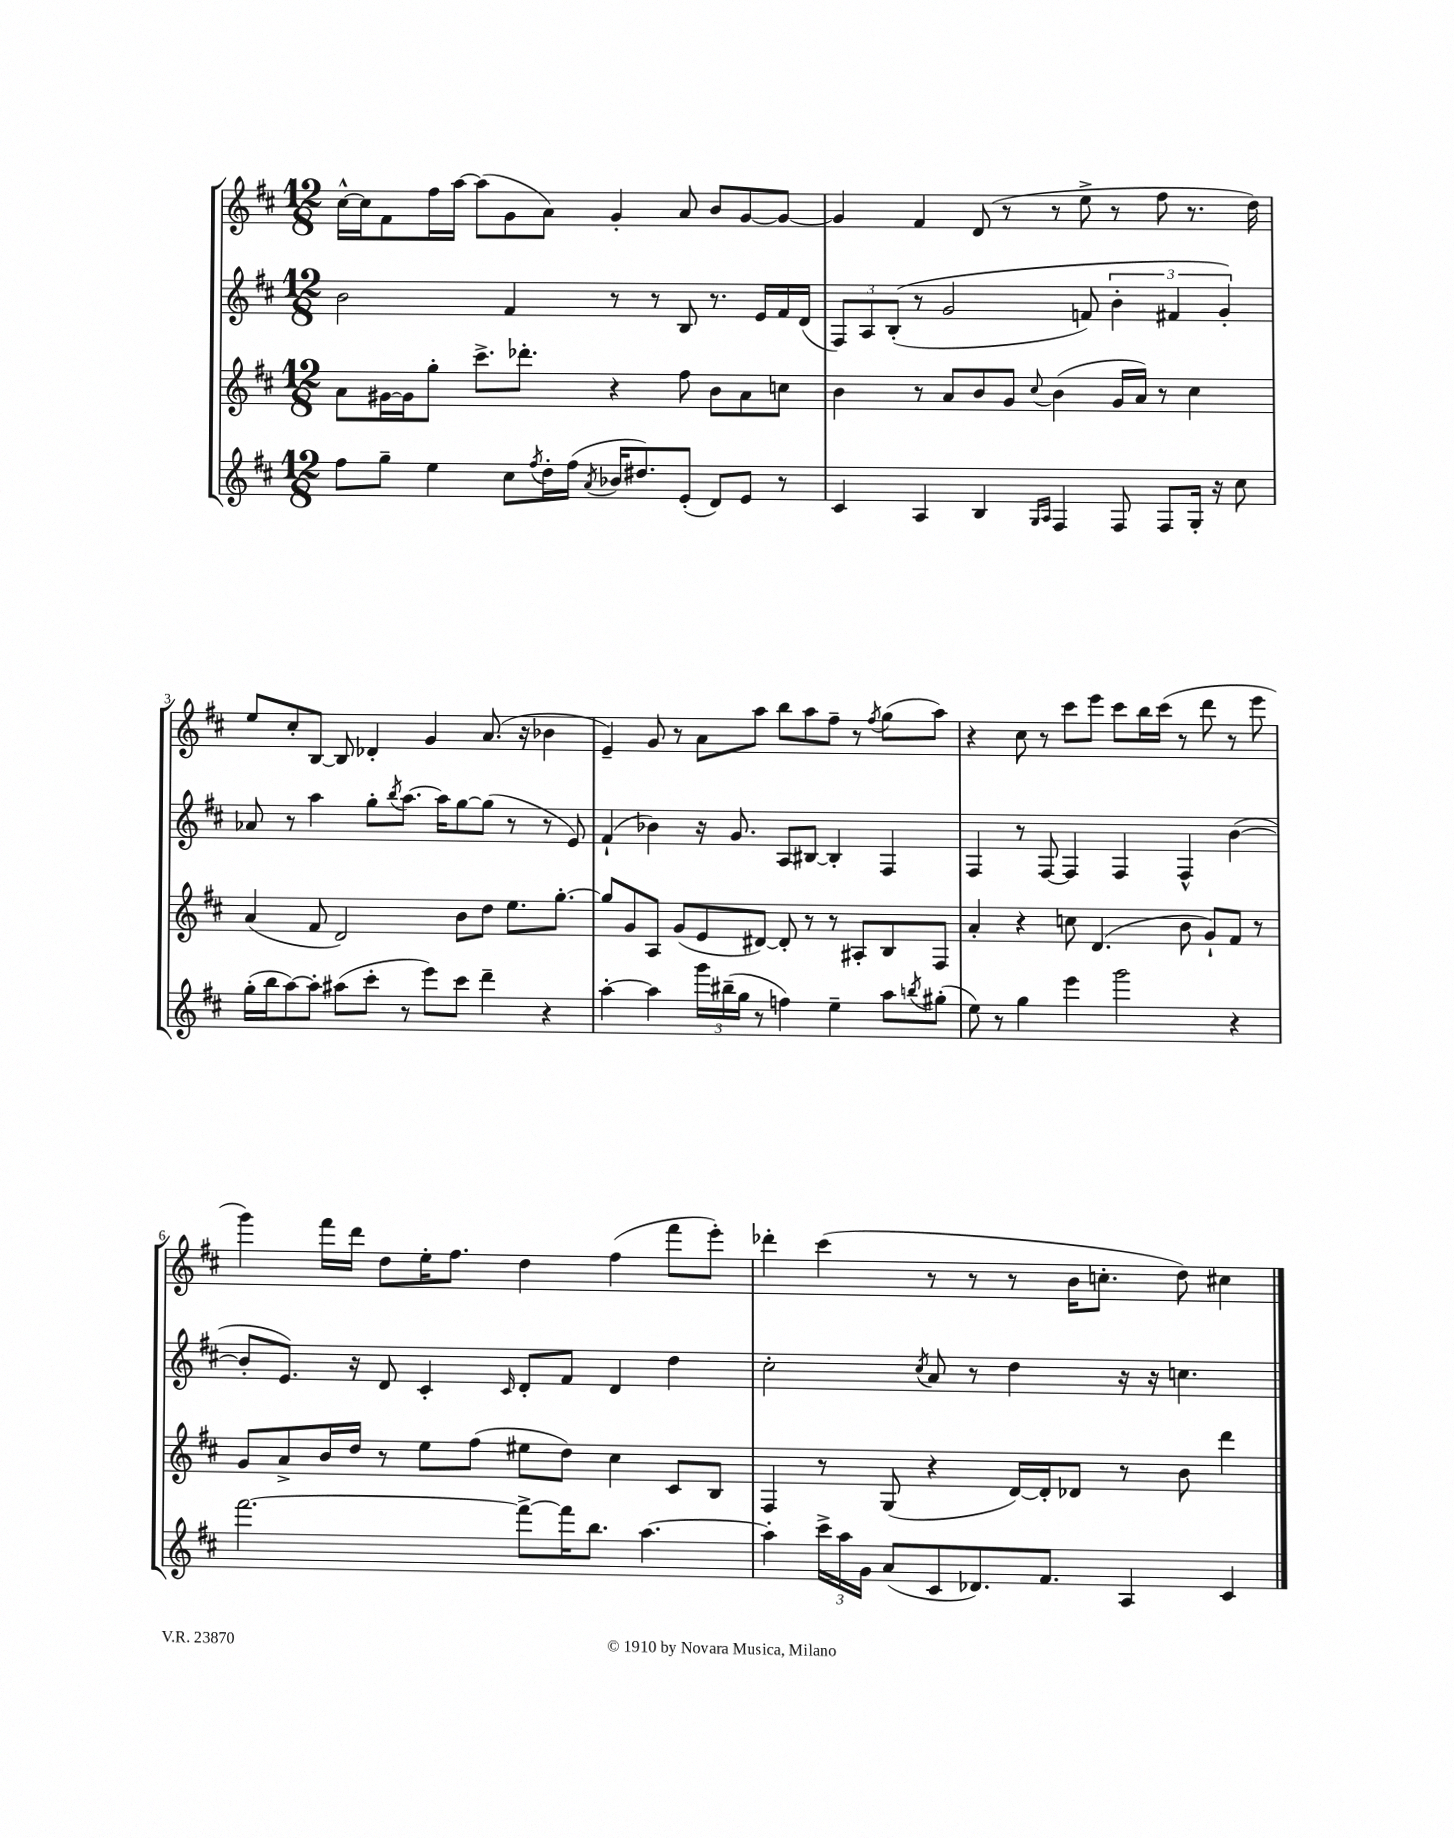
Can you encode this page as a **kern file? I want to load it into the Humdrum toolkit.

**kern	**kern	**kern	**kern
*staff4	*staff3	*staff2	*staff1
*clefG2	*clefG2	*clefG2	*clefG2
*k[f#c#]	*k[f#c#]	*k[f#c#]	*k[f#c#]
*M12/8	*M12/8	*M12/8	*M12/8
8ff#	8a	2b	[16cc#^^
.	.	.	16cc#]
8gg~	[16g#	.	8f#
.	16g#]	.	.
4ee	8gg'	.	16ff#
.	.	.	[16aa
.	8.ccc#^	.	(8aa]
8cc#	.	4f#	8g
.	8.ddd-'	.	.
8qff#	.	.	.
16dd'	.	.	8a)
(16ff#	.	.	.
8qa	.	.	.
16b-	4r	8r	4g'
8.dd#)	.	.	.
.	.	8r	.
(8e'	8ff#	8B	8a
8d)	8b	8.r	8b
8e	8a	.	[8g
.	.	16e	.
8r	8cc	16f#	8g_
.	.	(16d	.
=	=	=	=
4c#	4b	12F#)	4g]
.	.	12A	.
.	.	&((12B'	.
4A	8r	8r	4f#
.	8a	2g	.
4B	8b	.	(8d
.	8g	.	8r
16qqG	.	.	.
16qqA	8qqcc#	.	.
4F#	(4b	.	8r
.	.	8f)	8ee^
8F#	16g	6b'	8r
.	16a)	.	.
8F#	8r	.	8ff#
.	.	6f#	.
16G'	4cc#	.	8.r
16r	.	.	.
.	.	6g'&)	.
8cc#	.	.	.
.	.	.	16dd)
=	=	=	=
(16gg'	(4a	8a-	8ee
16bb	.	.	.
[8aa)	.	8r	8cc#'
8aa']	8f#	4aa	[8B
(8aa#	2d)	.	8B]
8ccc#'	.	8gg'	4d-'
.	.	8qbb	.
8r	.	[8.aa	.
8eee)	.	.	4g
.	.	16aa]	.
8ccc#	8b	[8gg	.
4ddd~	8dd	(8gg]	(8.a
.	8.ee	8r	.
.	.	.	16r
4r	.	8r	4b-
.	[8.gg'	.	.
.	.	8e)	.
=	=	=	=
[4aa'	8gg]	(4f#`	4e~)
.	8g	.	.
4aa]	8A	4b-)	8g
.	(8g	.	8r
24ggg	8e	16r	8a
(24bb#~	.	.	.
.	.	8.g	.
24gg	.	.	.
8r	[8d#)	.	8aa
4ff)	8d#']	8A	8bb
.	8r	[8B#	8aa
4ee~	8r	4B#']	8ff#~
.	8A#'	.	8r
.	.	.	8qff#
8aa	8B	4F#	(8gg
8qbb	.	.	.
(8gg#'	8F#	.	8aa)
=	=	=	=
8ee)	4a'	4F#	4r
8r	.	.	.
4gg	4r	8r	8cc#
.	.	[8F#	8r
4eee	8cc	4F#]	8ccc#
.	(4.d	.	8eee
2ggg	.	4F#	8ccc#
.	.	.	16bb
.	.	.	(16ccc#
.	8b	4F#^^	8r
.	8g`)	.	8ddd
4r	8f#	([4b	8r
.	8r	.	8eee
=	=	=	=
[2.fff#	8g	8b']	4ggg)
.	8a^	8.e)	.
.	16b	.	16fff#
.	16dd	16r	16ddd
.	8r	8d	8dd
.	8ee	4c#'	16ee'
.	.	.	8.ff#
.	(8ff#	.	.
.	.	16qqc#	.
8fff#^_	8ee#	8d'	4dd
16fff#]	8dd)	8f#	.
8.bb	.	.	.
.	4cc#	4d	(4ff#
[4.aa	.	.	.
.	8c#	4dd	8fff#
.	8B	.	8eee')
=	=	=	=
4aa']	4F#	2cc#'	4ddd-'
24ccc#^	8r	.	(4ccc#
24aa	.	.	.
24g	.	.	.
(8a	(8G	.	.
.	.	8qcc#	.
8c#	4r	8a	8r
8.d-)	.	8r	8r
.	[16d)	4dd	8r
8.f#	16d']	.	.
.	8d-	.	16b
.	.	.	8.cc'
4A	8r	16r	.
.	.	16r	.
.	8b	4.cc	8dd)
4c#	4ddd	.	4cc#
==	==	==	==
*-	*-	*-	*-
